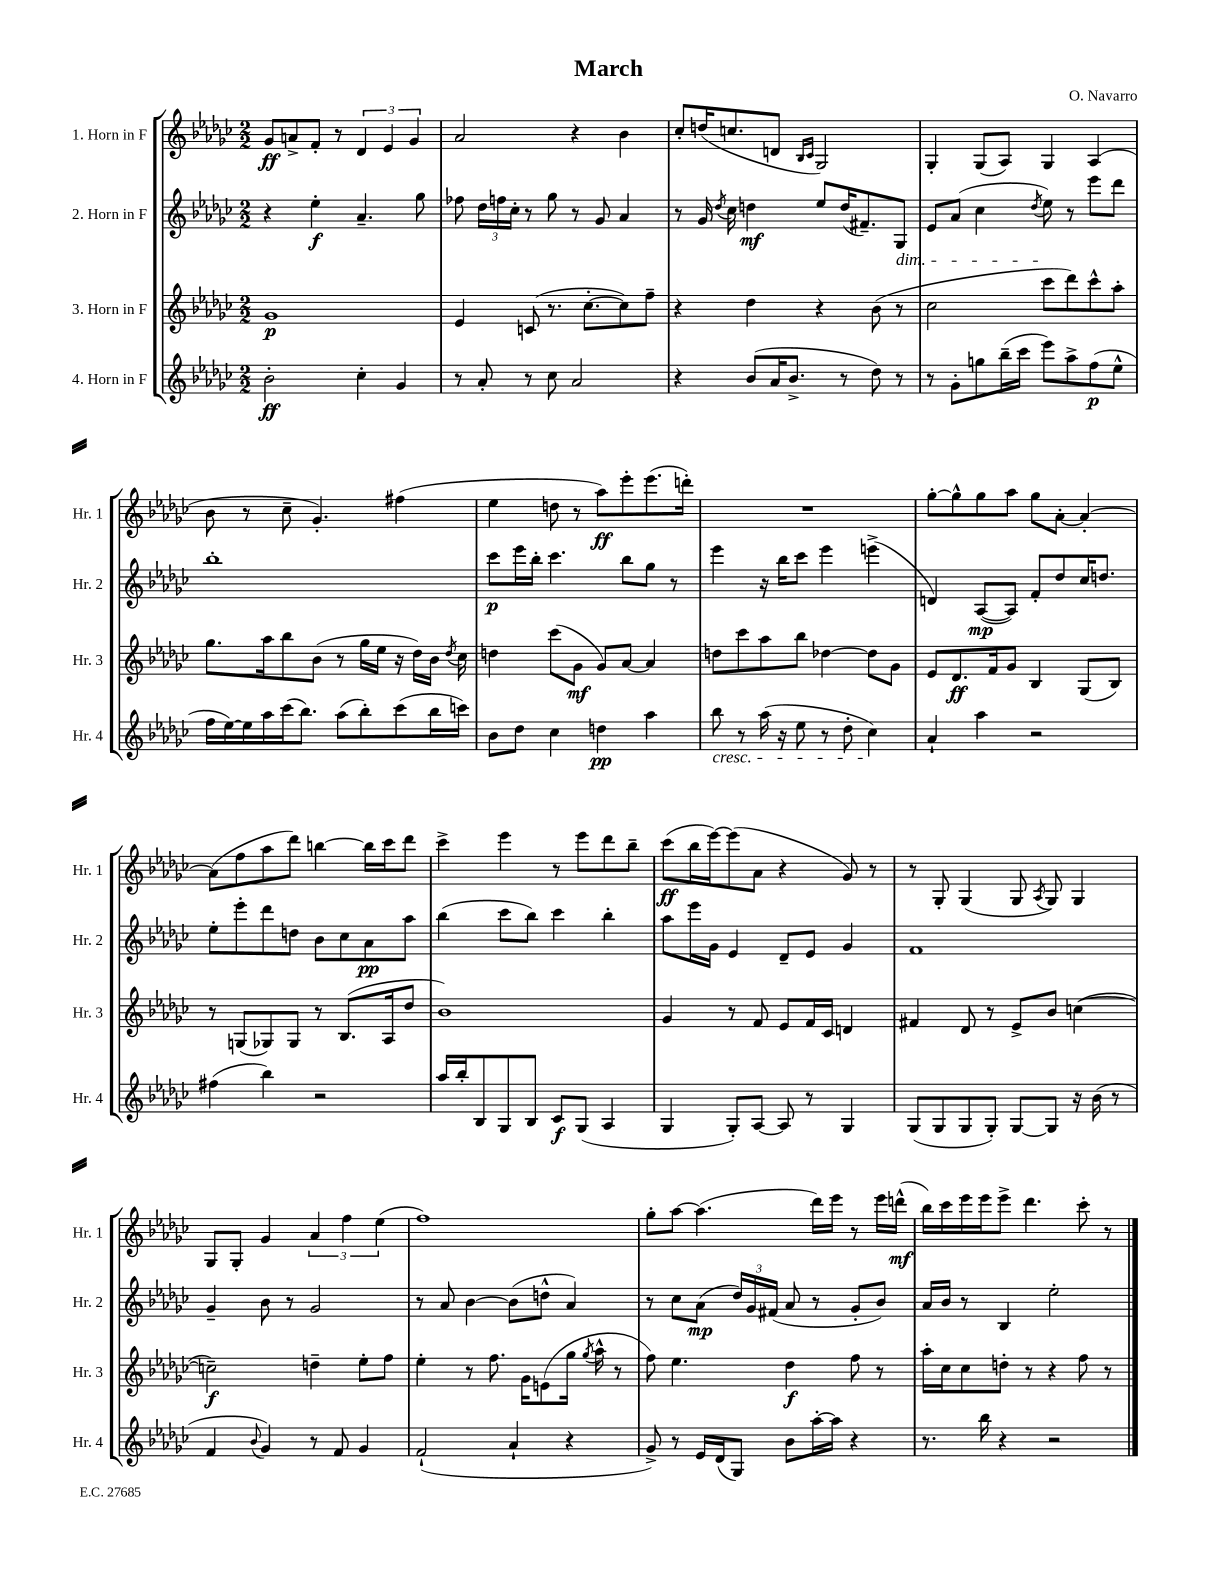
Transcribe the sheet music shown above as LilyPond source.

\header { title = "March" composer = "O. Navarro" }
<<
\new StaffGroup <<
\new Staff = "s0" \with { instrumentName = "1. Horn in F" shortInstrumentName = "Hr. 1" } {
    \clef treble \key ges \major \numericTimeSignature \time 2/2
    \autoBeamOff ges'8[\ff a'8-> f'8]-. r8 \tuplet 3/2 { des'4 ees'4 ges'4 } |
    aes'2 r4 bes'4 |
    ces''8[-. d''16( c''8. d'8] \grace { bes16[ ces'16] } ges2) |
    ges4-. ges8[( aes8]) ges4 aes4( |
    bes'8 r8 ces''8-- ges'4.-.) fis''4( |
    ees''4 d''8 r8 aes''8[\ff) ees'''8-. ees'''8.( d'''16]-.) |
    R1 |
    ges''8[~-. ges''8-^ ges''8 aes''8] ges''8[ aes'8]~-. aes'4~-. |
    aes'8[( f''8 aes''8 des'''8]) b''4~ b''16[ ces'''16 des'''8] |
    ces'''4-> ees'''4 r8 ees'''8[ des'''8 bes''8]-- |
    ces'''8[\ff( bes''16 ees'''16~) ees'''8( aes'8] r4 ges'8) r8 |
    r8 ges8-. ges4( ges8 \acciaccatura { aes8 } ges8) ges4 |
    ges8[ ges8]-. ges'4 \tuplet 3/2 { aes'4 f''4 ees''4( } |
    f''1) |
    ges''8[-. aes''8]~ aes''4.( des'''16[) ees'''16] r8 ees'''16[ d'''16]-^\mf( |
    bes''16[) ces'''16 ees'''16 ees'''16 ees'''8]-> des'''4. ces'''8-. r8 \bar "|." |
}
\new Staff = "s1" \with { instrumentName = "2. Horn in F" shortInstrumentName = "Hr. 2" } {
    \clef treble \key ges \major \numericTimeSignature \time 2/2
    \autoBeamOff r4 ees''4-.\f aes'4.-- ges''8 |
    fes''8 \tuplet 3/2 { des''16[ f''16 ces''16]-. } r8 ges''8 r8 ges'8 aes'4 |
    r8 ges'16 \acciaccatura { des''8 } ces''16 d''4\mf ees''8[ d''16( fis'8.--) ges8]\dim |
    ees'8[ aes'8]( ces''4 \acciaccatura { des''8 } ees''8\!) r8 ees'''8[ des'''8] |
    bes''1-. |
    ces'''8[\p ees'''16 bes''16]-. ces'''4. bes''8[ ges''8] r8 |
    ees'''4 r16 bes''16[ ces'''8] ees'''4 e'''4->( |
    d'4) aes8[~\mp( aes8]) f'8[-. des''8 ces''16 d''8.] |
    ees''8[-. ees'''8-. des'''8 d''8] bes'8[ ces''8 aes'8\pp aes''8] |
    bes''4( ces'''8[ bes''8]) ces'''4 bes''4-. |
    aes''8[ ees'''16 ges'16] ees'4 des'8[-- ees'8] ges'4 |
    f'1 |
    ges'4-- bes'8 r8 ges'2 |
    r8 aes'8 bes'4~ bes'8[( d''8]-^ aes'4) |
    r8 ces''8[ aes'8]\mp( \tuplet 3/2 { des''16[) ges'16 fis'16]( } aes'8 r8 ges'8[-. bes'8]) |
    aes'16[ bes'16] r8 bes4 ees''2-. \bar "|." |
}
\new Staff = "s2" \with { instrumentName = "3. Horn in F" shortInstrumentName = "Hr. 3" } {
    \clef treble \key ges \major \numericTimeSignature \time 2/2
    \autoBeamOff ges'1\p |
    ees'4 c'8( r8. ces''8.[~-. ces''8) f''8]-- |
    r4 des''4 r4 bes'8( r8 |
    ces''2 ces'''8[ des'''8) ces'''8-^ aes''8]-. |
    ges''8.[ aes''16 bes''8 bes'8]( r8 ges''16[ ees''16] r16 des''16[) bes'16] \acciaccatura { des''8 } ces''16 |
    d''4 ces'''8[( ges'8]\mf ges'8[) aes'8]~ aes'4 |
    d''8[ ces'''8 aes''8 bes''8] des''4~ des''8[ ges'8] |
    ees'8[ des'8.\ff f'16 ges'8] bes4 ges8[( bes8]) |
    r8 g8[( ges8) ges8] r8 bes8.[( aes16 des''8] |
    bes'1) |
    ges'4 r8 f'8 ees'8[ f'16 ces'16] d'4 |
    fis'4 des'8 r8 ees'8[-> bes'8] c''4~( |
    c''2--\f) d''4-- ees''8[-. f''8] |
    ees''4-. r8 f''8. ges'16[ e'8( ges''16] \acciaccatura { ges''8 } aes''16-^ r8 |
    f''8) ees''4. des''4\f f''8 r8 |
    aes''16[-. ces''16 ces''8 d''8]-. r8 r4 f''8 r8 \bar "|." |
}
\new Staff = "s3" \with { instrumentName = "4. Horn in F" shortInstrumentName = "Hr. 4" } {
    \clef treble \key ges \major \numericTimeSignature \time 2/2
    \autoBeamOff bes'2-.\ff ces''4-. ges'4 |
    r8 aes'8-. r8 ces''8 aes'2 |
    r4 bes'8[( aes'16 bes'8.]-> r8 des''8) r8 |
    r8 ges'8[-. g''8 bes''16--( ces'''16] ees'''8[) aes''8-> f''8\p( ees''8]-^ |
    f''16[ ees''16~) ees''16 aes''16 ces'''16( bes''8.]) aes''8[( bes''8-.) ces'''8( bes''16 c'''16]) |
    bes'8[ des''8] ces''4 d''4\pp aes''4 |
    bes''8\cresc r8 aes''16( r16 ees''8 r8 des''8-. ces''4\!) |
    aes'4-! aes''4 r2 |
    fis''4( bes''4) r2 |
    aes''16[ bes''16-. bes8 ges8 bes8] ces'8[\f ges8]( aes4 |
    ges4 ges8[-.) aes8]~ aes8 r8 ges4 |
    ges8[( ges8 ges8 ges8]-.) ges8[~ ges8] r16 bes'16( r8 |
    f'4 \appoggiatura { bes'8 } ges'4) r8 f'8 ges'4 |
    f'2-!( aes'4-! r4 |
    ges'8->) r8 ees'16[ des'16( ges8]) bes'8[ aes''16~-. aes''16] r4 |
    r8. bes''16 r4 r2 \bar "|." |
}
>>
>>
\layout { \context { \Score \remove "Bar_number_engraver" } }
